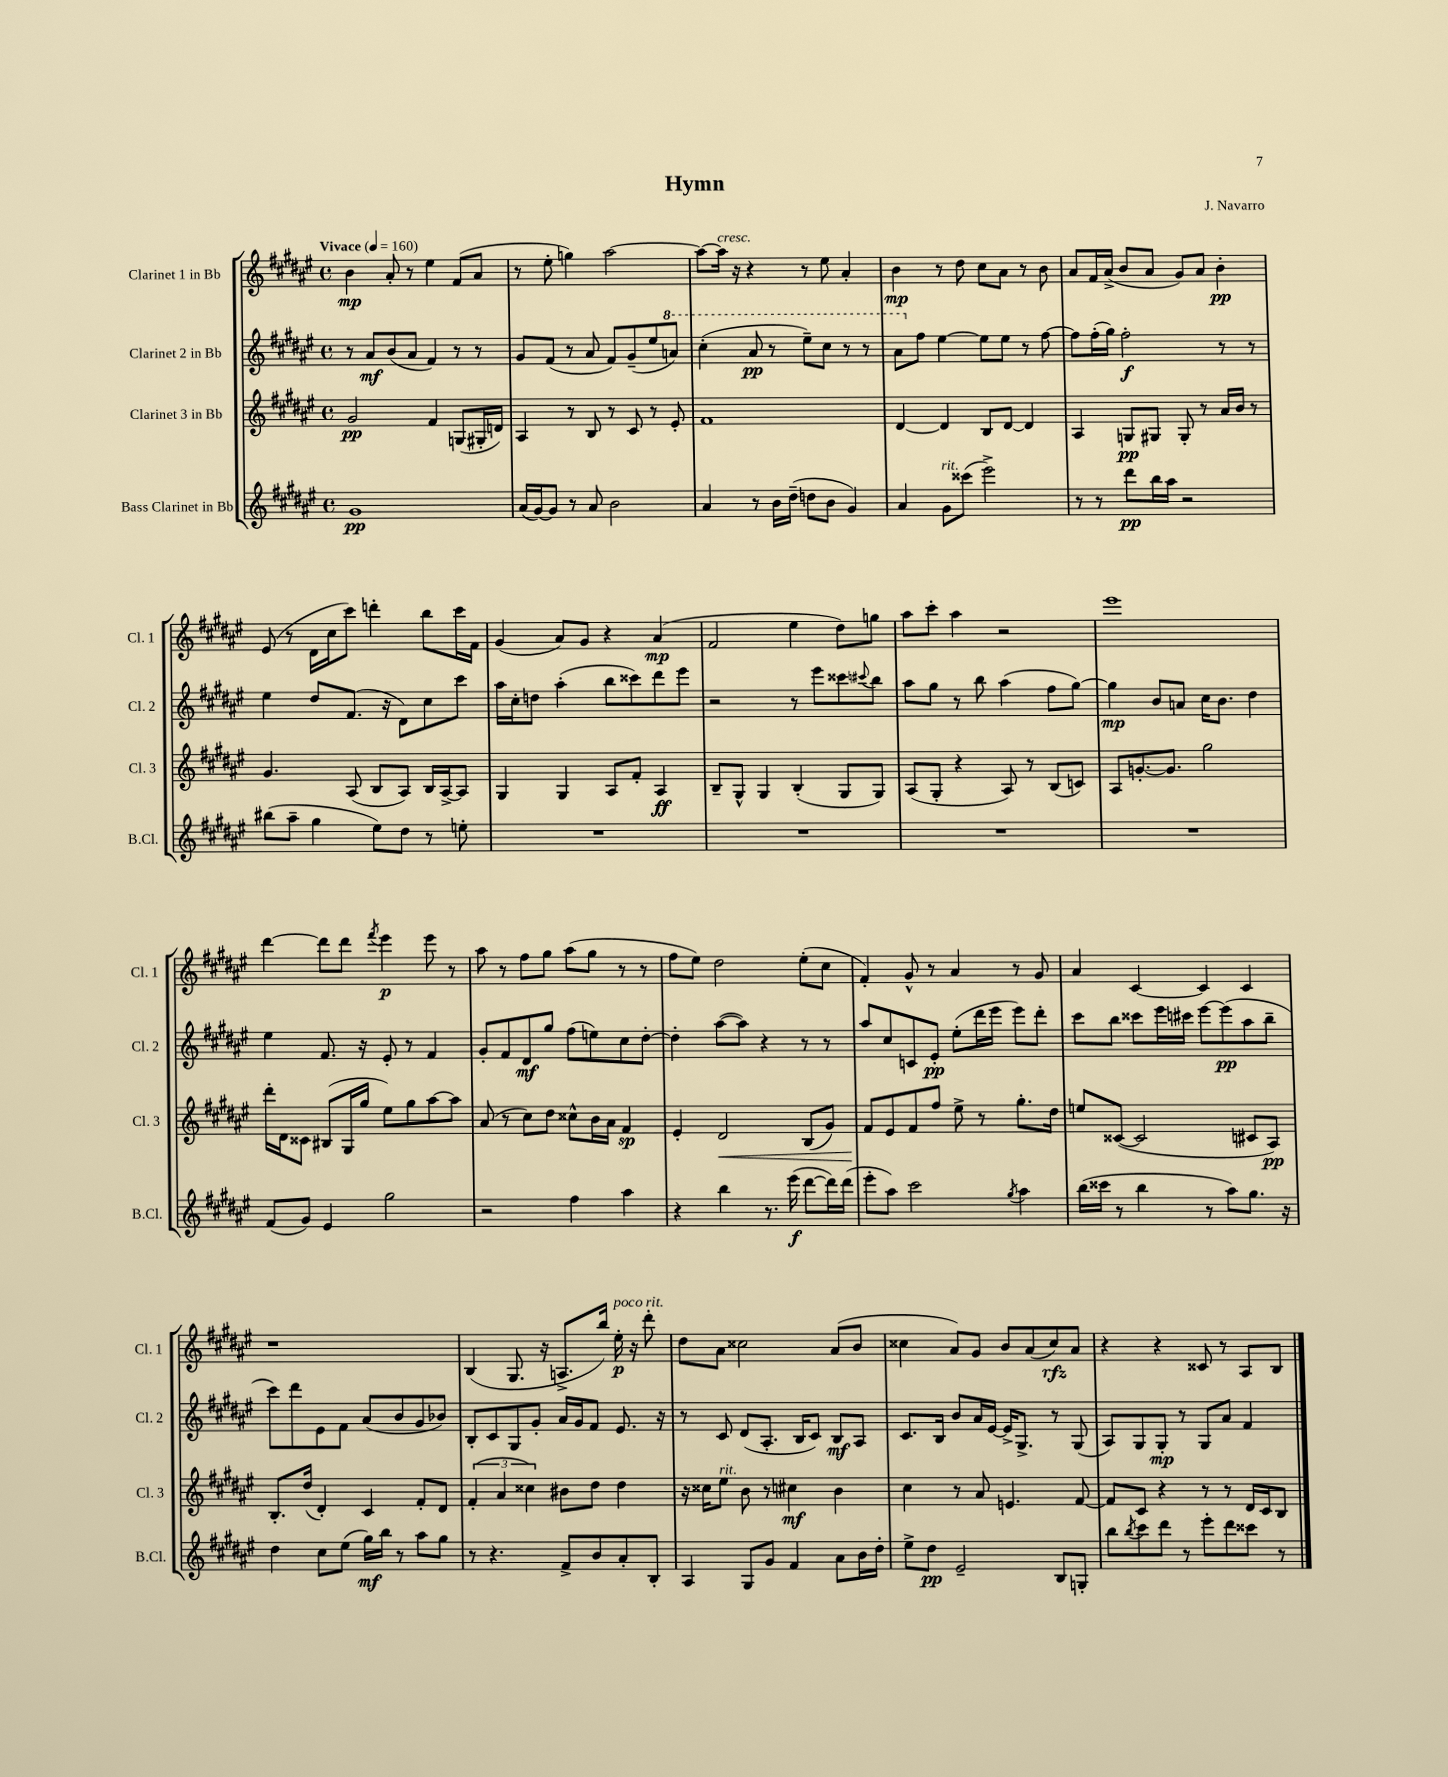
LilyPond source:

\header { title = "Hymn" composer = "J. Navarro" }
<<
\new StaffGroup <<
\new Staff = "s0" \with { instrumentName = "Clarinet 1 in Bb" shortInstrumentName = "Cl. 1" } {
    \clef treble \key fis \major \defaultTimeSignature \time 4/4 \tempo "Vivace" 4 = 160
    b'4\mp ais'8-. r8 eis''4 fis'8( ais'8 |
    r8 eis''8-. g''4) ais''2~ |
    ais''8~ ais''16^\markup { \italic "cresc." } r16 r4 r8 eis''8 ais'4-. |
    b'4\mp r8 dis''8 cis''8 ais'8 r8 b'8 |
    ais'8 fis'16 ais'16->( b'8 ais'8 gis'8) ais'8 b'4-.\pp |
    eis'8( r8 dis'16 cis''16 cis'''8) d'''4-. b''8 cis'''16 fis'16 |
    gis'4( ais'8) gis'8 r4 ais'4\mp( |
    fis'2 eis''4 dis''8) g''8 |
    ais''8 cis'''8-. ais''4 r2 |
    eis'''1 |
    dis'''4~ dis'''8 dis'''8 \acciaccatura { fis'''8 } eis'''4\p eis'''8 r8 |
    ais''8 r8 fis''8 gis''8 ais''8( gis''8 r8 r8 |
    fis''8 eis''8) dis''2 eis''8-.( cis''8 |
    fis'4-.) gis'8-^ r8 ais'4 r8 gis'8 |
    ais'4 cis'4~ cis'4 cis'4 |
    r1 |
    b4( gis8. r16 a8.-> b''16) eis''16-.\p^\markup { \italic "poco rit." } r16 dis'''8-. |
    dis''8 ais'8 cisis''2 ais'8( b'8 |
    cisis''4 ais'8) gis'8 b'8 ais'8( cisis''8\rfz) ais'8 |
    r4 r4 cisis'8 r8 ais8 b8 \bar "|." |
}
\new Staff = "s1" \with { instrumentName = "Clarinet 2 in Bb" shortInstrumentName = "Cl. 2" } {
    \clef treble \key fis \major \defaultTimeSignature \time 4/4
    r8 ais'8\mf b'8( ais'8 fis'4) r8 r8 |
    gis'8 fis'8( r8 ais'8 fis'8) gis'8--( eis''8 \ottava #1 a''8) |
    cis'''4-.( ais''8\pp r8 eis'''8--) cis'''8 r8 r8 |
    ais''8 \ottava #0 fis''8 eis''4~ eis''8 eis''8 r8 fis''8~ |
    fis''8 fis''16-.( gis''16) fis''2-.\f r8 r8 |
    eis''4 dis''8 fis'8.( r16 dis'8) cis''8 cis'''8 |
    ais''16 cis''16-. d''8 ais''4-.( b''8 cisis'''8) dis'''8 eis'''8 |
    r2 r8 eis'''8 cisis'''8 \appoggiatura { cis'''8 } b''8 |
    ais''8 gis''8 r8 b''8 ais''4( fis''8 gis''8~) |
    gis''4\mp b'8 a'8 cis''16 b'8. dis''4 |
    eis''4 fis'8. r16 eis'8-. r8 fis'4 |
    gis'8-. fis'8 dis'8\mf gis''8 fis''8( e''8) cis''8 dis''8~-. |
    dis''4-. ais''8~( ais''8) r4 r8 r8 |
    ais''8 cis''8 c'8 eis'8-.\pp eis''8-.( dis'''16 eis'''16 eis'''8) dis'''8-. |
    cis'''8 b''8 cisis'''8 eis'''16 cis'''16 eis'''8~ eis'''8\pp( ais''8 b''8-- |
    cis'''8) dis'''8 eis'8 fis'8 ais'8( b'8 gis'8 bes'8) |
    b8-. cis'8 gis8 gis'8-. ais'16 gis'16 fis'8 eis'8. r16 |
    r8 cis'8 dis'8( ais8.-. b16 cis'8) b8\mf ais8 |
    cis'8. b16 b'8 ais'16 eis'16~ eis'16-> gis8.-> r8 gis8( |
    ais8) gis8 gis8-.\mp r8 gis8 ais'8 fis'4 \bar "|." |
}
\new Staff = "s2" \with { instrumentName = "Clarinet 3 in Bb" shortInstrumentName = "Cl. 3" } {
    \clef treble \key fis \major \defaultTimeSignature \time 4/4
    gis'2\pp fis'4 g8( gis16-. d'16) |
    ais4 r8 b8 r8 cis'8 r8 eis'8-. |
    fis'1 |
    dis'4~ dis'4 b8 dis'8~ dis'4 |
    ais4 g8\pp gis8 gis8-. r8 ais'16 b'16 r8 |
    gis'4. ais8( b8 ais8) b16 ais16~-> ais8 |
    gis4 gis4 ais8 fis'8-. ais4\ff |
    b8-- gis8-^ gis4 b4-.( gis8 gis8) |
    ais8( gis8-. r4 ais8) r8 b8( c'8) |
    ais8 g'8.~-. g'8. gis''2 |
    dis'''16-. dis'16 cisis'8 bis8( gis16 gis''16 eis''8) gis''8 ais''8~ ais''8 |
    ais'8( r8 cis''8) dis''8 cisis''8-^ b'16 ais'16 fis'4\sp |
    eis'4-. dis'2\< b8( gis'8) |
    fis'8\! eis'8 fis'8 fis''8 eis''8-> r8 gis''8.-. dis''16 |
    e''8 cisis'8~( cisis'2 cis'8 ais8\pp) |
    b8.-. dis''16( dis'4-.) cis'4 fis'8-. dis'8 |
    \tuplet 3/2 { fis'4-.( ais'4 cisis''4) } bis'8 dis''8 dis''4 |
    r16 cisis''16 eis''8^\markup { \italic "rit." } b'8 r8 cis''4\mf b'4 |
    cis''4 r8 ais'8 e'4. fis'8~ |
    fis'8 cis'8 r4 r8 r8 dis'16 cis'16 b8 \bar "|." |
}
\new Staff = "s3" \with { instrumentName = "Bass Clarinet in Bb" shortInstrumentName = "B.Cl." } {
    \clef treble \key fis \major \defaultTimeSignature \time 4/4
    gis'1\pp |
    ais'16( gis'16~) gis'8 r8 ais'8 b'2 |
    ais'4 r8 b'16 dis''16--( d''8 b'8 gis'4) |
    ais'4 gis'8^\markup { \italic "rit." } cisis'''8( eis'''2->) |
    r8 r8 dis'''8\pp b''16 ais''16 r2 |
    bis''8( ais''8-- gis''4 eis''8) dis''8 r8 e''8-. |
    R1 |
    R1 |
    R1 |
    R1 |
    fis'8( gis'8) eis'4 gis''2 |
    r2 fis''4 ais''4 |
    r4 b''4 r8. eis'''16\f( dis'''8~ dis'''16) dis'''16( |
    eis'''8-. ais''8) cis'''2 \acciaccatura { gis''8 } ais''4 |
    b''16( cisis'''16 r8 b''4 r8 ais''8) gis''8. r16 |
    dis''4 cis''8 eis''8( gis''16\mf) b''16 r8 ais''8 gis''8 |
    r8 r4. fis'8-> b'8 ais'8-. b8-. |
    ais4 gis8 gis'8 fis'4 ais'8 b'16 dis''16-. |
    eis''8-> dis''8\pp eis'2-- b8 g8-. |
    b''8 \acciaccatura { b''8 } cis'''8 dis'''8 r8 eis'''8-. dis'''8 cisis'''8 r8 \bar "|." |
}
>>
>>
\layout { \context { \Score \remove "Bar_number_engraver" } }
